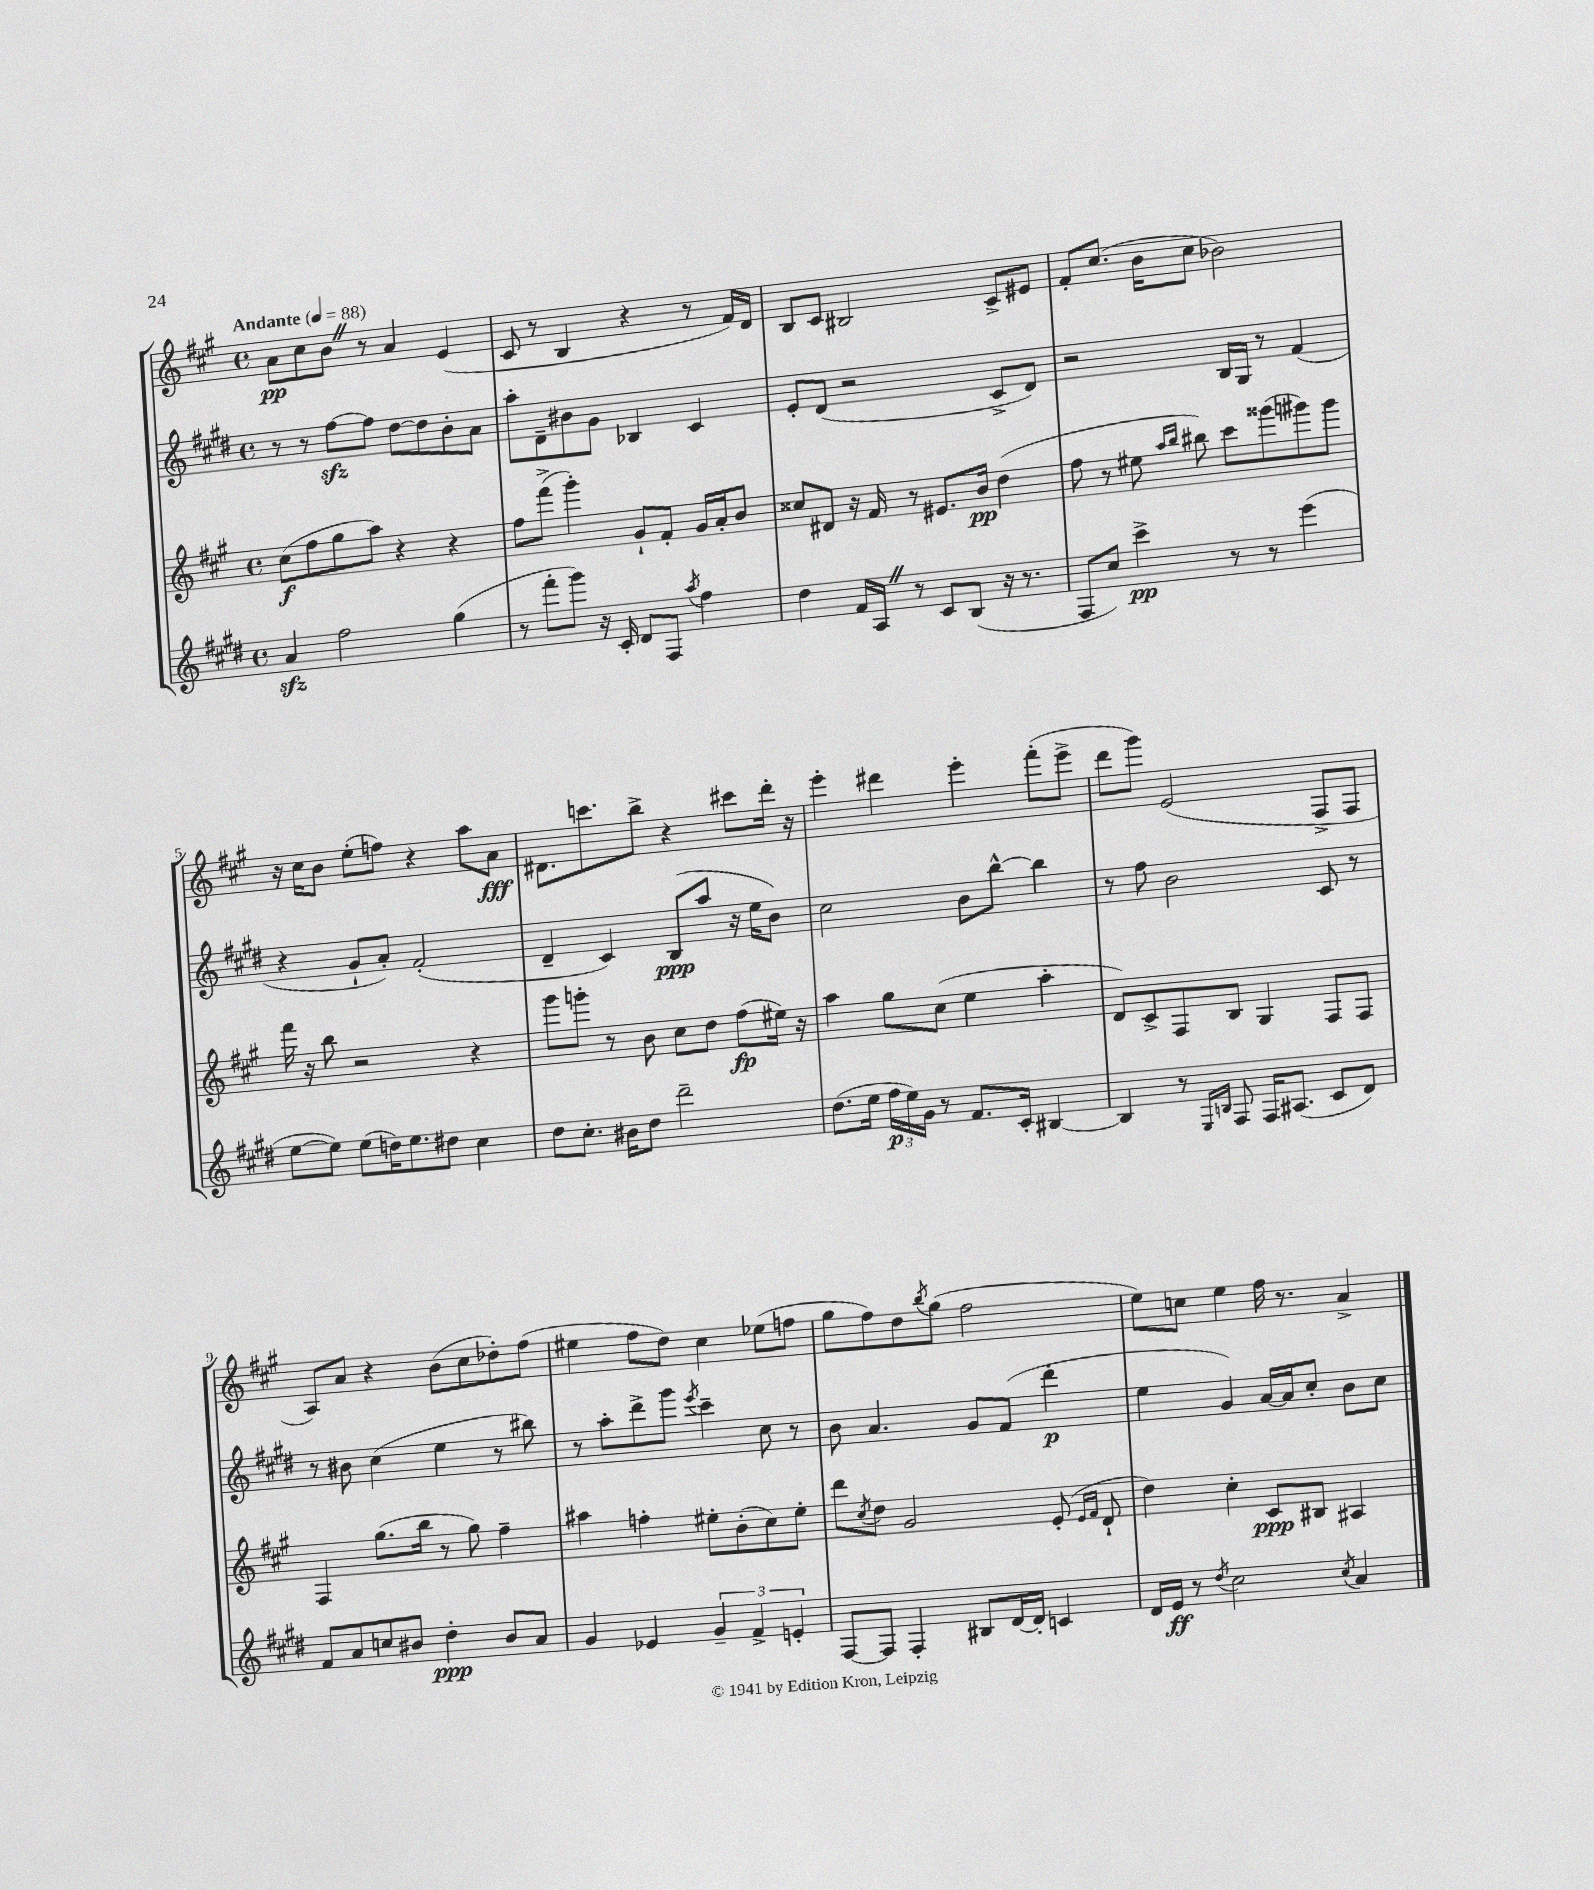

**kern	**kern	**kern	**kern
*staff4	*staff3	*staff2	*staff1
*clefG2	*clefG2	*clefG2	*clefG2
*k[f#c#g#d#]	*k[f#c#g#]	*k[f#c#g#d#]	*k[f#c#g#]
*M4/4	*M4/4	*M4/4	*M4/4
*met(c)	*met(c)	*met(c)	*met(c)
*MM88	*MM88	*MM88	*MM88
4a/	(8cc#\L	8r	8a\L
.	8ff#\	8r	8cc#\
2ff#\	8gg#\	[8ff#\L	8b\J
.	8aa\J)	8ff#\]J	8r
.	4r	[8dd#\L	4a/
.	.	8dd#\]	.
(4gg#\	4r	8b'\	(4e/
.	.	8a\J	.
=	=	=	=
8r	8ff#\L	8aa'\L	8c#/
8fff#'\L	(8fff#^\J	8d#~\	8r
8ggg#\J)	4ggg#'\)	8b#\	4B/
16r	.	8g#\J	.
16c#'/	.	.	.
8d#/L	8g#`/L	4B-/	4r
8F#/J	8f#'/J	.	.
8qaa/	.	.	.
4ff#\	16g#/LL	4c#/	8r
.	16a'/J	.	.
.	8b/J	.	16f#/LL)
.	.	.	16d/JJ
=	=	=	=
4dd#\	8cc##/L	8e'/L	8B/L
.	8d#/J	(8d#/J	8c#/J
16f#/LL	16r	2r	2B#/
16A/JJ	16f#/	.	.
8r	8r	.	.
8c#/L	8.e#/L	.	.
(8B/J	.	.	.
.	16b/Jk	.	.
16r	(4dd\	8c#^/L	8c#^/L
8.r	.	.	.
.	.	8d#/J)	8e#/J
=	=	=	=
8F#/L	8ff#\	2r	8f#'/L
8cc#/J)	8r	.	(8.cc#/J
4ccc#^\	8ee#\	.	.
.	.	.	16b\LK
.	16qqaa/LL	.	.
.	16qqbb/JJ	.	.
.	8bb#\)	.	8cc#\J
8r	8ccc#\L	16B/LL	2b-\)
.	.	16G#/JJ	.
8r	(8ggg##\	8r	.
(4eee\	8ggg#\)	(4f#/	.
.	8ggg#\J	.	.
=	=	=	=
[8ee\L	16fff#\	4r	16r
.	16r	.	16cc#\LK
8ee\]J)	8bb\	.	8b\J
(8ee\L	2r	8g#`/L	(8ee'\L
16dd\K)	.	8a'/J)	8ff\J)
8.ee\	.	.	.
.	.	(2f#'/	4r
8dd#\J	.	.	.
4cc#\	4r	.	8aa\L
.	.	.	8a\J
=	=	=	=
8dd#\L	8ggg#\L	4d#~/	8.d#\L
8.cc#'\J	8ggg'\J	.	.
.	.	.	8.ccc\
.	8r	4c#/)	.
16b#\LK	.	.	.
8dd#\J	8b\	.	8bb^\J
2ddd#~\	8cc#\L	(8B/L	4r
.	8dd\J	8aa/J	.
.	(8ff#\L	16r	8ccc#\L
.	.	16ee\LK	.
.	16ee#\Jk)	8b\J)	16ddd'\Jk
.	16r	.	16r
=	=	=	=
(8.dd#\L	4aa\	2cc#\	4eee'\
16ee\Jk	.	.	.
24ff#\LL	8gg#\L	.	4ddd#\
24ee\)	.	.	.
24g#\JJ	.	.	.
8r	(8cc#\J	.	.
8.f#/L	4ee\	8b\L	4eee'\
.	.	[8bb^^\J	.
16c#'/Jk	.	.	.
[4B#/	4aa'\	4bb\]	(8fff#'\L
.	.	.	8eee^\J
=	=	=	=
4B#/]	8d/L)	8r	8ddd\L
.	8c#^/	8ff#\	8ggg#\J)
8r	8F#/	2b\	(2e/
16qqE/LL	.	.	.
16qqB/JJ	.	.	.
8F#/	8B/J	.	.
16F#/LK	4G#/	.	.
(8.A#/J	.	.	.
8c#/L	8F#/L	8c#/	8F#^/L
8d#/J)	8F#/J	8r	8F#/J
=	=	=	=
8f#/L	4F#/	8r	8A/L)
8a/	.	8b#\	8a/J
8cc/	(8.gg#\L	(4cc#\	4r
8b#/J	.	.	.
.	16bb\Jk	.	.
4dd#'\	8r	4ee\	(8b\L
.	8gg#\)	.	8cc#\
8b#/L	4ff#~\	8r	8dd-'\)
8a/J	.	8bb#\)	(8ff#\J
=	=	=	=
4g#/	4aa#\	8r	4ee#\
.	.	8aa'\L	.
4e-/	4ff'\	8ddd#^\	8ff#\L
.	.	8ggg#\J	8dd\J)
.	.	8qeee/	.
6g#~/	8ee#'\L	4ccc#~\	4cc#\
.	(8b'\	.	.
6f#^/	.	.	.
.	8cc#\)	8cc#\	(8ee-\L
6e'/	.	.	.
.	8ee#'\J	8r	8ff\J
=	=	=	=
[8F#/L	8ddd\L	8b\	8gg#\L
.	8qcc#/	.	.
8F#/]J	8dd\J	4.a/	8ff#\)
4F#'/	2g#/	.	8dd\
.	.	.	8qbb/
.	.	.	(8gg#\J
8B#/L	.	8g#/L	2ff#\
[16d#/L	.	(8f#/J	.
16d#'/]JJ	.	.	.
4c/	(8e'/	4ddd#'\	.
.	16qqe/LL	.	.
.	16qqf#/JJ	.	.
.	8d`/	.	.
=	=	=	=
16d#/LL	4dd\)	4ee\	8ee\L)
16e/JJ	.	.	.
8r	.	.	8cc\J
8qdd#/	.	.	.
2cc#\	4cc#'\	4g#/)	4ee\
.	8c#/L	[16a/LL	16ff#\
.	.	16a/]J	8.r
.	8B#/J	8cc#'/J	.
8qcc#/	.	.	.
4a/	4A#/	8b\L	4a^/
.	.	8cc#\J	.
==	==	==	==
*-	*-	*-	*-
